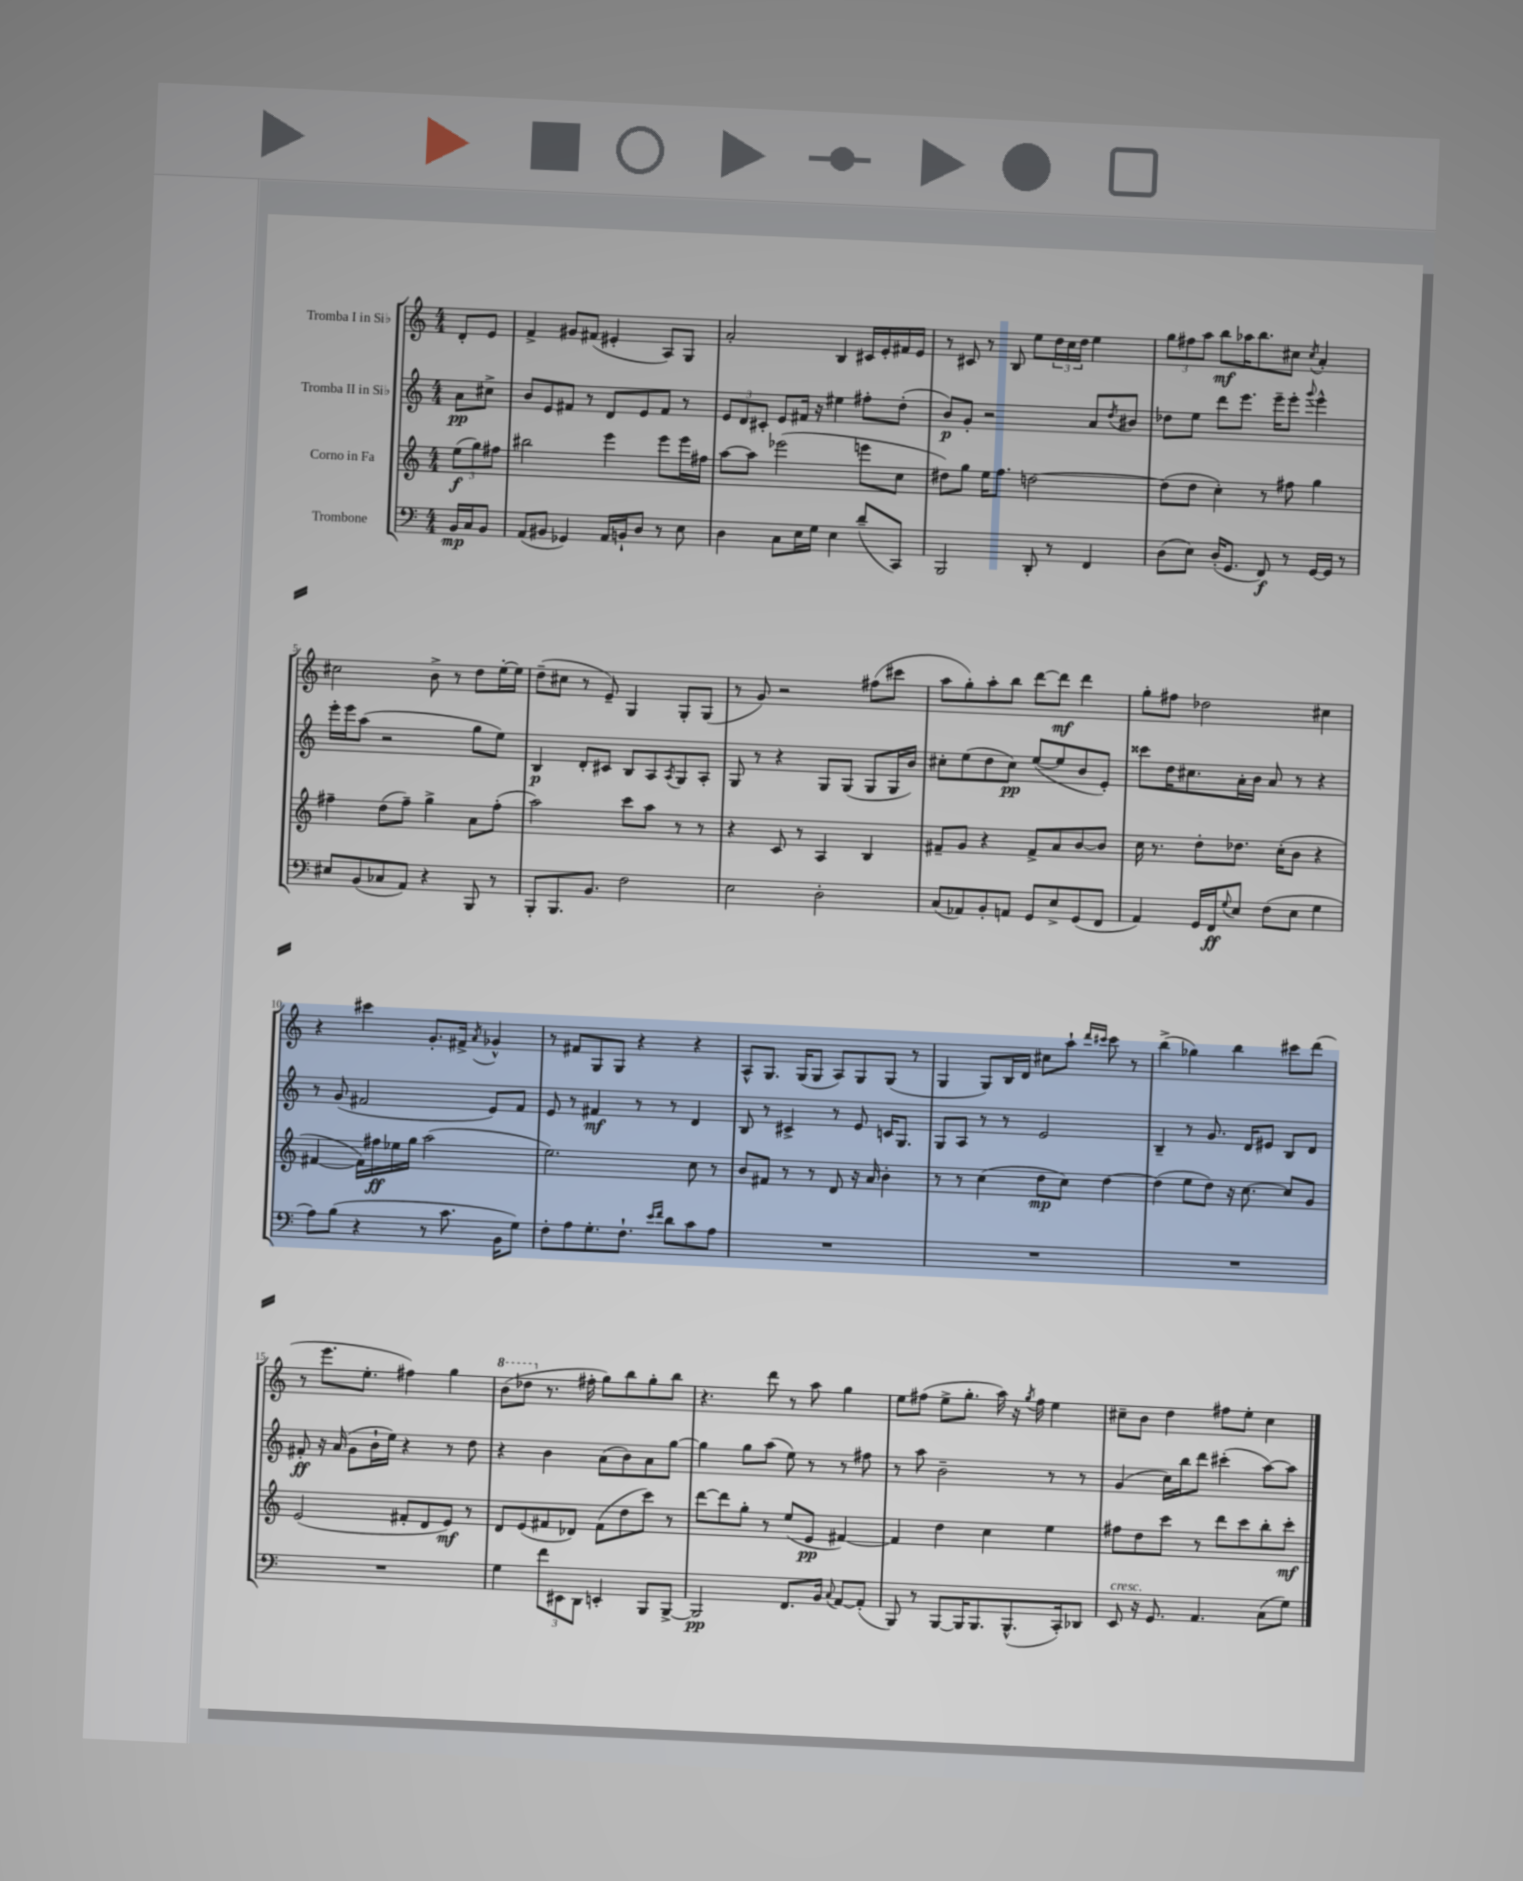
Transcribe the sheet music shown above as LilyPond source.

<<
\new StaffGroup <<
\new Staff = "s0" \with { instrumentName = "Tromba I in Sib" } {
    \clef treble \key c \major \numericTimeSignature \time 4/4 \partial 4
    d'8-. e'8 |
    f'4-> gis'8 fis'8( eis'4-. a8) g8 |
    a'2-. b4 cis'16 e'16-. fis'16 e'16 |
    r8 cis'8 r8 b8 e''8 \tuplet 3/2 { d''16 c''16 d''16 } e''4 |
    \tuplet 3/2 { g''8 fis''8 a''8 } b''8\mf aes''16 b''8. cis''8 \acciaccatura { cis''8 } a'4-. |
    cis''2 b'8-> r8 d''8 e''16~-. e''16 |
    d''8--( cis''8 r8 e'8--) g4 g8-. g8( |
    r8 g'8) r2 fis''8( cis'''8 |
    a''8 g''8-.) a''8-. b''8 d'''8~ d'''8\mf d'''4 |
    g''8-. fis''8 des''2 cis''4 |
    r4 cis'''4 g'8.-. fis'16-> \acciaccatura { a'8 } ges'4-^ |
    r8 fis'8 g8 g8 r4 r4 |
    a8-^ g8. g16( g8 a8) g8 g8( r8 |
    g4 g8) b16 d'16 cis''8 a''8-! \grace { d'''16 cis'''16 } cis'''8 r8 |
    b''4->( ges''4) b''4 cis'''8 d'''8( |
    r8 e'''8. e''8.-. fis''4) g''4 |
    \ottava #1 b''8( des'''8 \ottava #0 r8. fis''16-. g''8) b''8 g''8-. b''8 |
    r4. d'''8 r8 a''8 g''4 |
    e''8 fis''8( e''8-> g''8.-. a''16) r16 \acciaccatura { g''8 } fis''16 e''4 |
    cis''8-- b'8 d''4 fis''8 e''8-. cis''4 \bar "|." |
}
\new Staff = "s1" \with { instrumentName = "Tromba II in Sib" } {
    \clef treble \key c \major \numericTimeSignature \time 4/4 \partial 4
    a'8\pp cis''8-> |
    b'8 e'8 fis'8 r8 d'8 e'8 fis'8 r8 |
    \tuplet 3/2 { e'8 d'8 cis'8-. } e'8 fis'16 r16 eis''4 fis''8-. d''8-.( |
    b'8\p) g'8-. r2 a'8 \acciaccatura { d''8 } bis'8 |
    des''8 e''8 d'''8 e'''8. e'''16-- e'''8-. \appoggiatura { g'''8 } e'''4-^ |
    e'''16-. e'''16 a''8( r2 g''8 e''8) |
    b4\p d'8-. cis'8 b8 a8 \acciaccatura { a8 } g8 a8-. |
    g8 r8 r4 g8 g8( g8 g16 b'16) |
    cis''8-. e''8( d''8 cis''8\pp) e''8~( e''8 b'8 e'8-.) |
    cisis'''8 d''16 cis''8. a'16-. b'16 a'8 r8 r4 |
    r8 g'8( fis'2 e'8) fis'8 |
    e'8 r8 fis'4\mf r8 r8 d'4 |
    b8 r8 cis'4-> r8 e'8 c'16 g8. |
    g8 a8 r8 r8 e'2 |
    b4-- r8 g'8. d'16 eis'8 b8 d'8 |
    fis'8-.\ff r16 a'16( g'8 b'16-! e''16) r4 r8 d''8 |
    r4 b'4 a'8( b'8) a'8 g''8~ |
    g''4 g''8 a''8( e''8) r8 r8 fis''8 |
    r8 a''8 b'2-- r8 r8 |
    g'4( c''16) b''16 d'''8 cis'''4-.( a''8~) a''8 \bar "|." |
}
\new Staff = "s2" \with { instrumentName = "Corno in Fa" } {
    \clef treble \key c \major \numericTimeSignature \time 4/4 \partial 4
    \tuplet 3/2 { e''8\f( g''8) fis''8 } |
    bis''2 e'''4 e'''8 e'''16 fis''16 |
    a''8~ a''8 ees'''2( e'''8 c''8 |
    dis''8) g''8 e''16 f''8. d''2~ |
    d''8( d''8 c''4-.) r8 fis''8 g''4 |
    fis''4-- d''8( fis''8--) g''4-> a'8 fis''8-.( |
    a''2) c'''8 a''8 r8 r8 |
    r4 c'8 r8 a4 b4 |
    fis'8-- g'8 r4 fis'8-> a'8 b'8~ b'8 |
    c''16 r8. d''8-. des''8. c''16-.( b'8 r4 |
    fis'4~ fis'16) fis''16\ff ees''16 g''16 a''2( |
    e''2.) c''8 r8 |
    b'8 fis'8 r8 r8 d'8 r16 a'16 b'4-. |
    r8 r8 c''4( d''8\mp c''8) d''4~ |
    d''4( e''8 d''8) r16 c''8.~ c''8 g'8 |
    e'2( fis'8-. d'8 e'8\mf) r8 |
    d'8 e'8( fis'8 des'8) fis'8( d''8 c'''8) r8 |
    d'''8~ d'''8 g''8-. r8 e''8( e'8\pp fis'4~) |
    fis'4 d''4 c''4 e''4 |
    fis''8 d''8 c'''8 r8 d'''8 c'''8 b''8-. c'''8-.\mf \bar "|." |
}
\new Staff = "s3" \with { instrumentName = "Trombone" } {
    \clef bass \key c \major \numericTimeSignature \time 4/4 \partial 4
    b,16\mp c16 b,8 |
    a,8( bis,8 ges,4) a,16 b,16-! d8 r8 e8 |
    d4 c8 e16 g16 e4 d'8--( c,8) |
    b,,2 d,8-. r8 f,4 |
    d8( e8) d16-.( g,8. f,8\f) r8 g,16~ g,16 r8 |
    eis8 b,8( ces8 a,8) r4 b,,8 r8 |
    b,,8-. b,,8. b,8. f2 |
    e2 d2-. |
    c8( aes,8) b,8-. a,8 g,8 e8-> g,8( f,8 |
    a,4) g,16 f,16\ff \appoggiatura { g8 } e8 f8( e8 g4 |
    a8) b8( r4 r8 c'8. b,16 g8) |
    f8-. a8 g8.-. f8.-! \grace { e'16 f'16 } d'8 c'8 a8 |
    R1 |
    R1 |
    R1 |
    R1 |
    g4 \tuplet 3/2 { f'8 eis,8 d,8 } e,4-. b,,8 b,,8~-> |
    b,,2\pp f,8. b,16 \appoggiatura { c8 } a,8~ a,8-.( |
    b,,8) r8 b,,8~ b,,16 b,,8. b,,8.-^( c,16-.) des,8 |
    e,8^\markup { \italic "cresc." } r16 g,8. a,4. c8( g8) \bar "|." |
}
>>
>>
